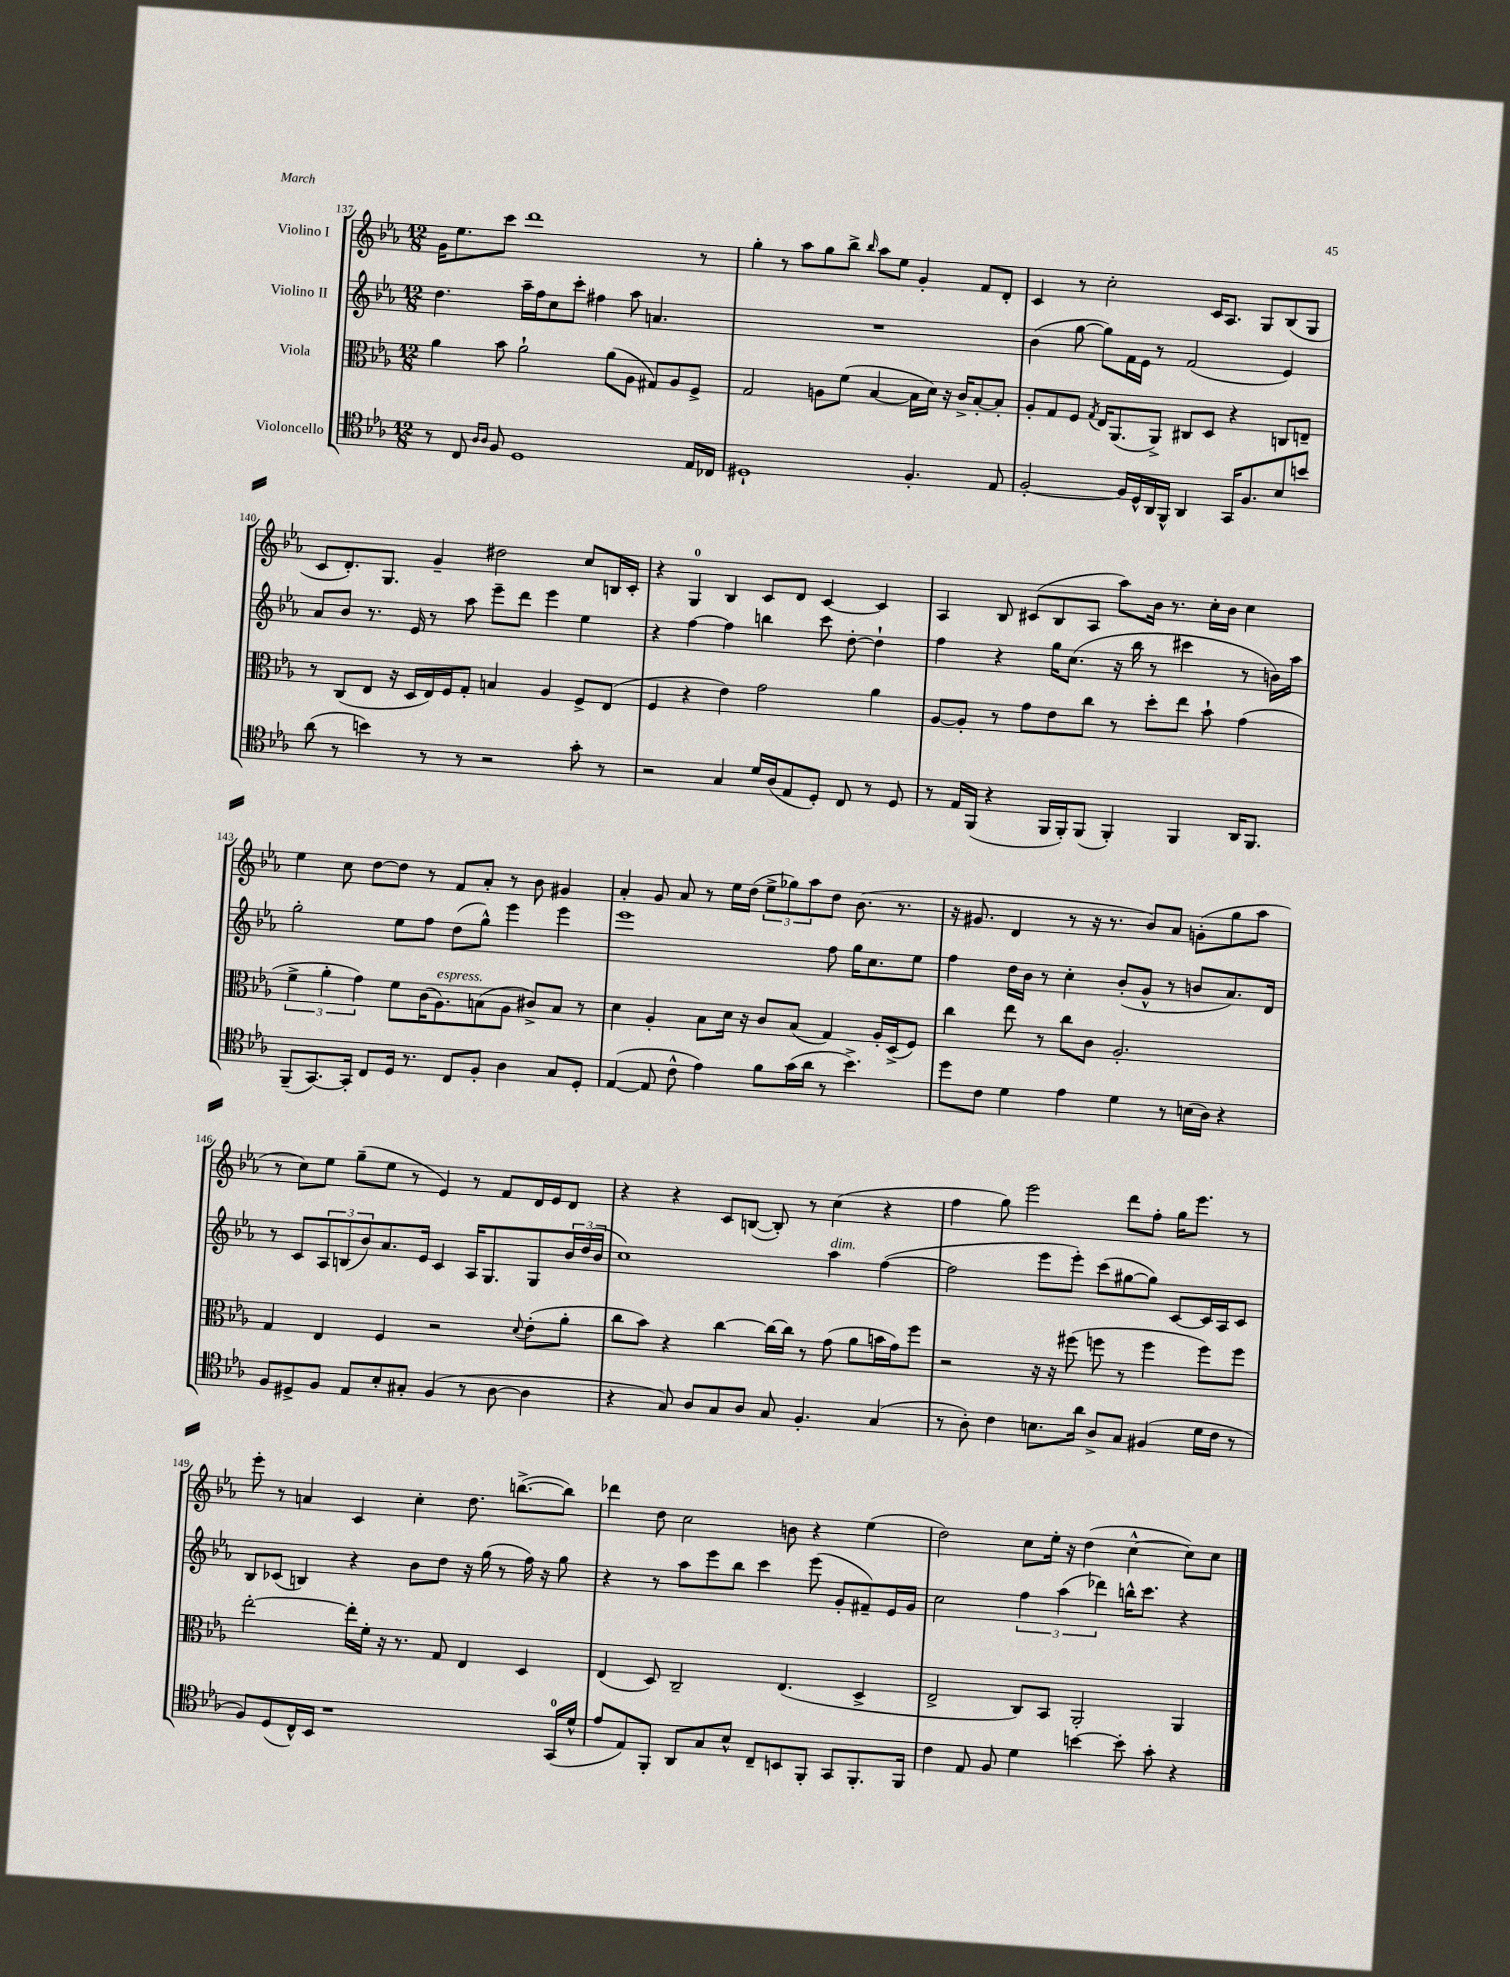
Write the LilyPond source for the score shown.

<<
\new StaffGroup <<
\new Staff = "s0" \with { instrumentName = "Violino I" } {
    \clef treble \key ees \major \numericTimeSignature \time 12/8
    g'16 ees''8. c'''8 d'''1 r8 |
    g''4-. r8 aes''8 g''8 bes''8-> \grace { bes''16 } aes''8 ees''8 g'4-. f'8 d'8-. |
    c'4 r8 c''2-. c'16 aes8. g8 bes8( g8 |
    c'8 d'8.-.) g8. g'4-- dis''2 c''8 b16 c'16-. |
    r4 g4-0 bes4 c'8 d'8 c'4~ c'4 |
    aes4 bes8 cis'8( bes8 aes8 aes''8) bes'16 r8. c''16-. bes'16 c''4 |
    ees''4 c''8 d''8~ d''8 r8 f'8 aes'8-. r8 bes'8 gis'4 |
    aes'4-. g'8 aes'8 r8 ees''16 d''16( \tuplet 3/2 { ees''8-> ges''8) aes''8 } d''8 bes'8.( r8. |
    r16 gis'8. d'4 r8 r16 r8. bes'8) aes'8 g'8-.( g''8 aes''8 |
    r8 c''8) ees''8 g''8--( ees''8 r8 ees'4) r8 f'8 d'16 ees'16 d'8 |
    r4 r4 c'8 b8~( b8-.) r8 c''4( r4 |
    f''4 g''8) ees'''2 d'''8 f''8-. g''16 ees'''8. r8 |
    ees'''8-. r8 a'4 c'4 c''4-. d''8. b''8.~->( b''8) |
    des'''4 d''8 c''2 b'8 r4 ees''4( |
    d''2) c''8 ees''16-. r16 d''4( c''4~-^ c''8) c''8 \bar "|." |
}
\new Staff = "s1" \with { instrumentName = "Violino II" } {
    \clef treble \key ees \major \numericTimeSignature \time 12/8
    d''4. aes''16-- f''16 c''8 c'''8-. fis''4 aes''8 a'4. |
    R1. |
    bes'4( g''8~ g''8) f'16 ees'16 r8 f'2( ees'4) |
    aes'8 bes'8 r8. ees'16 r8 aes''8 ees'''8-- d'''8 ees'''4 ees''4 |
    r4 f''4~ f''4 b''4 c'''8 d''8~-. d''4-! |
    f''4 r4 g''16 c''8.( r16 bes''16 r8 cis'''4 r8 b'16) aes''16 |
    g''2-. ees''8 f''8 d''8( g''8-^) ees'''4 ees'''4 |
    ees'''1 f''8 g''16 c''8. ees''8 |
    f''4 d''16 bes'16 r8 c''4-. bes'8-.( g'8-^ r8 b'8 aes'8.) d'16 |
    r8 c'8 \tuplet 3/2 { aes8 b8( bes'8) } aes'8. ees'16 c'4 aes16 g8. g8 \tuplet 3/2 { bes'16 d''16( bes'16 } |
    c''1) aes''4^\markup { \italic "dim." } f''4~( |
    f''2 ees'''8 ees'''8-.) c'''8( gis''8~ gis''8) c'8~ c'16 aes16 c'8 |
    bes8 ces'8( b4) r4 bes'8 d''8 r16 g''16( r8 f''16) r16 g''8 |
    r4 r8 aes''8 ees'''8 bes''8 c'''4 ees'''8( g'8-. fis'8--) ees'16 g'16 |
    c''2 \tuplet 3/2 { f''4 aes''4( des'''4) } b''16-^ c'''8. r4 \bar "|." |
}
\new Staff = "s2" \with { instrumentName = "Viola" } {
    \clef alto \key ees \major \numericTimeSignature \time 12/8
    aes'4 bes'8 aes'2-! aes'8( aes8 gis8) aes8 f8-> |
    g2 a8 f'8( bes4~ bes16 d'16) r16 c'16-> bes8~-. bes8-. |
    aes8-. g8 f8 \acciaccatura { g8 } ees16 aes,8.( aes,8->) cis8 d8 r4 c8 e8-- |
    r8 c8( ees8 r16 d16 ees16) f16 g8-. b4 aes4 f8-> ees8( |
    f4 r4 ees'4) g'2 aes'4 |
    aes8~ aes8-. r8 g'8 ees'8 c''8 r8 d''8-. ees''8 bes'8-! g'4( |
    \tuplet 3/2 { f'4-> aes'4-. g'4) } f'8 c'16( aes8.^\markup { \italic "espress." }) b8( aes8 cis'8->) b8 r8 |
    d'4 aes4-. bes8 d'16 r16 c'8 bes8( g4) aes16-. d16->( f8) |
    c''4 ees''8 r8 c''8 c'8 aes2.-. |
    g4 ees4 f4 r2 \appoggiatura { d'8 } ees'8-.( aes'8-. |
    c''8 bes'8) r4 c''4~ c''16~ c''16 r8 g'8( aes'8 b'16 g'16) f''8 |
    r2 r16 r16 fis''8( f''8 r8 f''4 f''8) f''8 |
    ees''2~-. ees''16-. f'16-. r16 r8. g8 ees4 d4 |
    ees4( d8) c2-- ees4.( d4-> |
    ees2-> c8) bes,8 aes,2-. aes,4 \bar "|." |
}
\new Staff = "s3" \with { instrumentName = "Violoncello" } {
    \clef tenor \key ees \major \numericTimeSignature \time 12/8
    r8 c8 \grace { aes16 aes16 } f8 d1 ees16 ces16 |
    dis1-! f4.-. ees8 |
    f2~-. f16 d16-^ aes,16 f,16-^ aes,4 g,16 f8. bes8 b'8 |
    aes'8( r8 b'4) r8 r8 r2 g'8-. r8 |
    r2 g4 d'16 aes16( ees8 d8-.) c8 r8 d8 |
    r8 ees16 f,16( r4 f,16 f,16-.) f,8( f,4-.) f,4 aes,16 f,8. |
    f,8--( g,8.~) g,16-. c8 d16 r8. c8 f8-. aes4 g8 d8-. |
    ees4~( ees8 c'8-^ ees'4) f'8 g'16( aes'16 r8 bes'4.->) |
    d''8 c'8 d'4 ees'4 d'4 r8 b16( aes16) r4 |
    f8 dis8-> f8 ees8 bes8-. gis8-. f4( r8 aes8~ aes4 |
    r4 g8) aes8 g8 aes8 g8 f4.-. g4( |
    r8 aes8-.) c'4 b8. aes'16 aes8-> g8 fis4( d'16 c'16 r8 |
    f8) d8( c16-^) bes,16 r1 g,16-0( d'16-^ |
    ees'8 ees8) f,8-. aes,8 g8 bes8-^ c8-- b,8 f,8-. g,8 f,8.-. f,16 |
    c'4 ees8 f8 d'4 b'4~ b'8-. g'8-. r4 \bar "|." |
}
>>
>>
\layout { \context { \Score currentBarNumber = #137 } }
